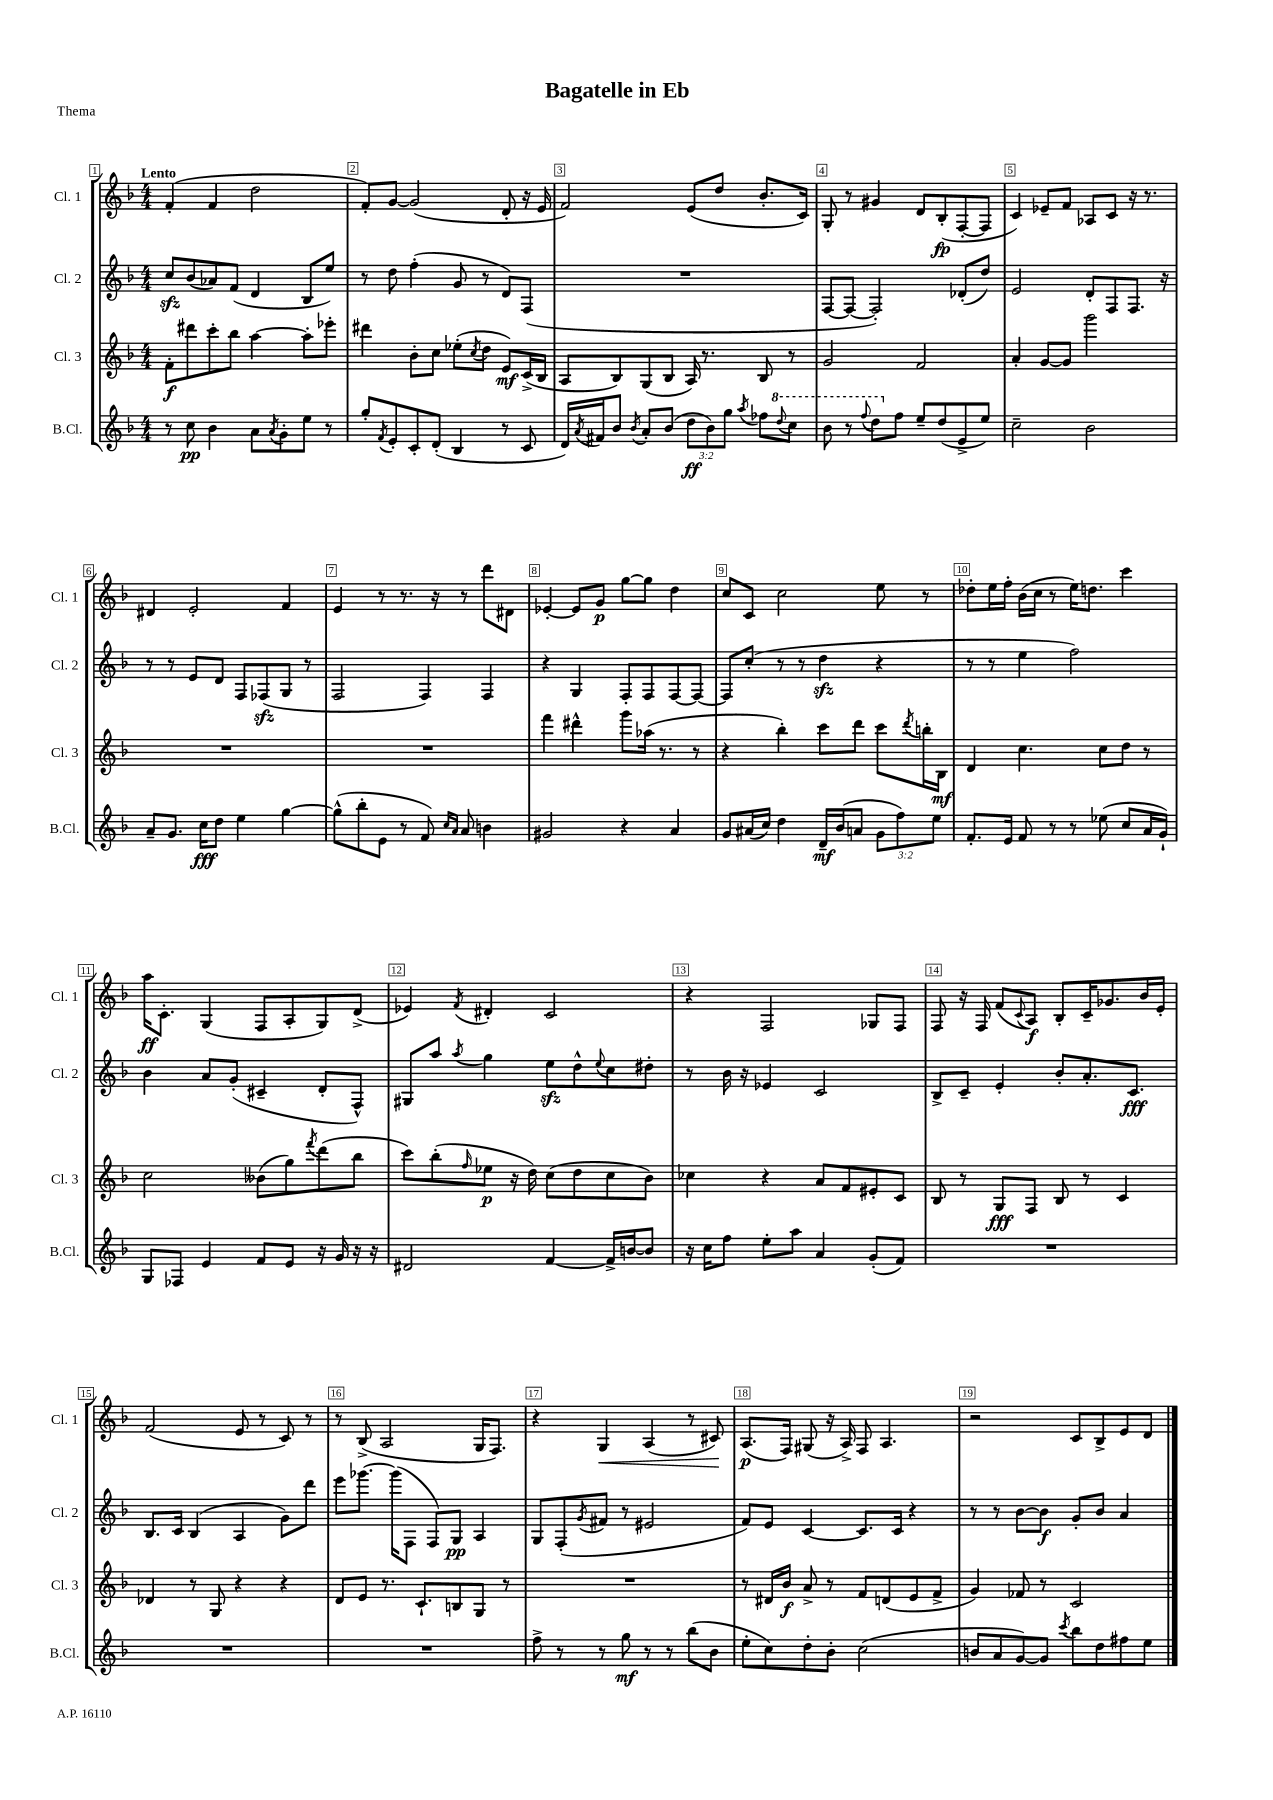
\header { title = "Bagatelle in Eb" piece = "Thema" }
<<
\new StaffGroup <<
\new Staff = "s0" \with { instrumentName = "Cl. 1" shortInstrumentName = "Cl. 1" } {
    \clef treble \key f \major \numericTimeSignature \time 4/4 \tempo "Lento"
    f'4-.( f'4 d''2 |
    f'8-.) g'8~ g'2( d'8-. r16 e'16 |
    f'2) e'8( d''8 bes'8.-. c'16) |
    g8-. r8 gis'4 d'8 bes8-.\fp( f8~-. f8 |
    c'4) ees'8-- f'8 aes8 c'8 r16 r8. |
    dis'4 e'2-. f'4 |
    e'4 r8 r8. r16 r8 d'''8 dis'8 |
    ees'4~-. ees'8 g'8\p g''8~ g''8 d''4 |
    c''8 c'8 c''2 e''8 r8 |
    des''8-. e''16 f''16-. bes'16( c''16 r8 e''16) d''8. c'''4 |
    a''16\ff c'8.-. g4( f8 a8-. g8) d'8->( |
    ees'4) \acciaccatura { f'8 } dis'4-. c'2 |
    r4 f2 ges8 f8 |
    f8 r16 f16 f'8( \appoggiatura { c'8 } a8\f) bes8-. c'16-- ges'8. bes'16 e'16-. |
    f'2( e'8 r8 c'8) r8 |
    r8 bes8->( a2 g16 f8.) |
    r4 g4\< a4( r8 cis'8\!) |
    a8.\p( f16) gis8( r16 a16->) f8 a4. |
    r2 c'8 bes8-> e'8 d'8 \bar "|." |
}
\new Staff = "s1" \with { instrumentName = "Cl. 2" shortInstrumentName = "Cl. 2" } {
    \clef treble \key f \major \numericTimeSignature \time 4/4
    c''8\sfz bes'8( aes'8) f'8( d'4 bes8 e''8) |
    r8 d''8 f''4-.( g'8 r8 d'8) f8( |
    R1 |
    f8~ f8~ f2-.) des'8-.( d''8) |
    e'2 d'8-. f8 f8. r16 |
    r8 r8 e'8 d'8 f8 fes8\sfz( g8 r8 |
    f2 f4) f4 |
    r4 g4 f8-. f8 f8~ f8~ |
    f8 c''8-.( r8 r8 d''4\sfz r4 |
    r8 r8 e''4 f''2) |
    bes'4 a'8 g'8-.( cis'4-- d'8-. f8-^) |
    gis8 a''8 \acciaccatura { a''8 } g''4 e''8\sfz d''8-^ \appoggiatura { e''8 } c''8 dis''8-. |
    r8 bes'16 r16 ees'4 c'2 |
    bes8-> c'8-- e'4-. bes'8-. a'8.-. c'8.\fff |
    bes8. c'16 bes4( a4 g'8) d'''8 |
    e'''8 ges'''8.~ ges'''16( f8 f8) g8\pp a4 |
    g8 f8-.( \acciaccatura { g'8 } fis'8 r8 eis'2 |
    f'8) e'8 c'4~ c'8. c'16 r4 |
    r8 r8 bes'8~ bes'8\f g'8-. bes'8 a'4 \bar "|." |
}
\new Staff = "s2" \with { instrumentName = "Cl. 3" shortInstrumentName = "Cl. 3" } {
    \clef treble \key f \major \numericTimeSignature \time 4/4
    f'8-.\f dis'''8 c'''8-. bes''8 a''4~ a''8-. ees'''8-. |
    dis'''4 bes'8-. c''8 ees''8-.( \acciaccatura { c''8 } d''8 e'8\mf) c'16->( bes16 |
    a8 bes8) g8( bes8 a16) r8. bes8 r8 |
    g'2 f'2 |
    a'4-. g'8~ g'8 g'''2 |
    R1 |
    R1 |
    f'''4 dis'''4-^ g'''8 aes''16( r8. r8 |
    r4 bes''4-.) c'''8 d'''8 c'''8 \acciaccatura { d'''8 } b''16-. bes16\mf |
    d'4 c''4. c''8 d''8 r8 |
    c''2 beses'8( g''8) \acciaccatura { f'''8 } d'''8( bes''8 |
    c'''8) bes''8-.( \grace { f''16 } ees''8\p r16 d''16) c''8( d''8 c''8 bes'8) |
    ces''4 r4 a'8 f'8 eis'8-. c'8 |
    bes8 r8 g8\fff f8 bes8 r8 c'4 |
    des'4 r8 g8 r4 r4 |
    d'8 e'8 r8. c'8.-! b8 g8 r8 |
    R1 |
    r8 dis'16 bes'16\f a'8-> r8 f'8 d'8( e'8 f'8-> |
    g'4) fes'8 r8 c'2 \bar "|." |
}
\new Staff = "s3" \with { instrumentName = "B.Cl." shortInstrumentName = "B.Cl." } {
    \clef treble \key f \major \numericTimeSignature \time 4/4 \override Staff.TupletNumber.text = #tuplet-number::calc-fraction-text
    r8 c''8\pp bes'4 a'8 \acciaccatura { a'8 } g'8-. e''8 r8 |
    g''8-. \acciaccatura { f'8 } e'8-. c'8-. d'8-.( bes4 r8 c'8 |
    d'16) \acciaccatura { a'8 } fis'16 bes'8 \acciaccatura { bes'8 } a'8-. bes'8( \tuplet 3/2 { d''8\ff bes'8) g''8 } \acciaccatura { a''8 } fes''8 \ottava #1 \appoggiatura { d'''8 } c'''8 |
    bes''8 r8 \appoggiatura { f'''8 } d'''8 \ottava #0 f''8 e''8-- d''8( e'8-> e''8) |
    c''2-- bes'2 |
    a'8-- g'8. c''16\fff d''8 e''4 g''4~ |
    g''8-^( bes''8-. e'8 r8 f'8) \grace { c''16 a'16 } a'8 b'4 |
    gis'2 r4 a'4 |
    g'8 ais'16( c''16) d''4 d'16--\mf bes'16( a'8 \tuplet 3/2 { g'8 f''8) e''8 } |
    f'8.-. e'16 f'8 r8 r8 ees''8( c''8 a'16 g'16-!) |
    g8 fes8 e'4 f'8 e'8 r16 g'16 r16 r16 |
    dis'2 f'4~ f'16-> b'16~ b'8 |
    r16 c''16 f''8 e''8-. a''8 a'4 g'8-.( f'8) |
    R1 |
    R1 |
    R1 |
    f''8-> r8 r8 g''8\mf r8 r8 bes''8( bes'8 |
    e''8-. c''8) d''8-. bes'8-. c''2( |
    b'8 a'8 g'8~) g'8 \acciaccatura { c'''8 } bes''8 d''8 fis''8 e''8 \bar "|." |
}
>>
>>
\layout { \context { \Score \override BarNumber.break-visibility = ##(#f #t #t) barNumberVisibility = #all-bar-numbers-visible \override BarNumber.stencil = #(make-stencil-boxer 0.1 0.3 ly:text-interface::print) } }
